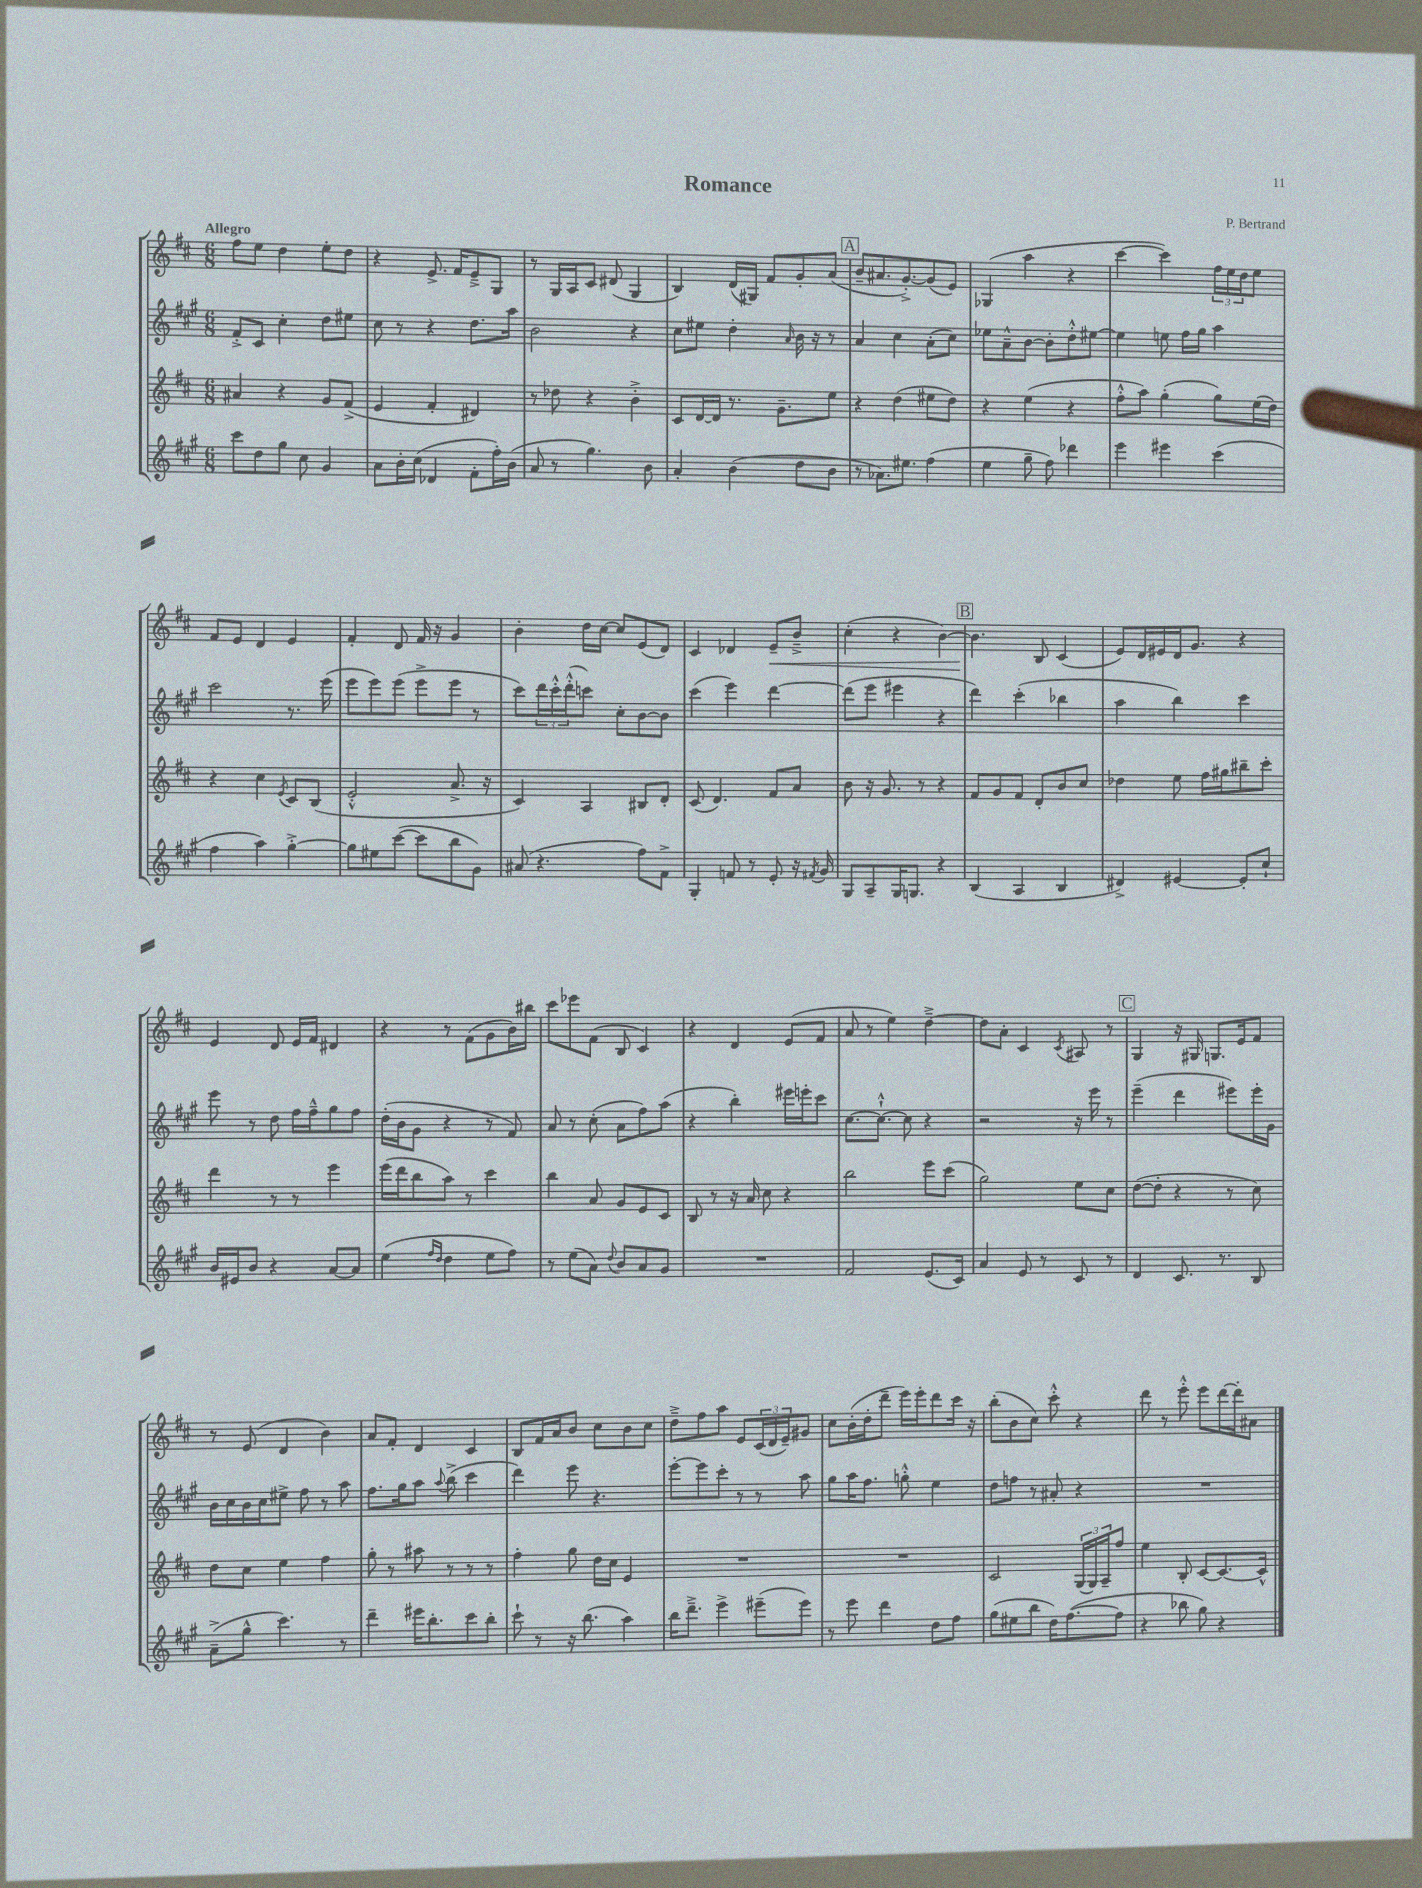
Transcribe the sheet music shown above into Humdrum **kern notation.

**kern	**kern	**kern	**kern
*staff4	*staff3	*staff2	*staff1
*clefG2	*clefG2	*clefG2	*clefG2
*k[f#c#g#]	*k[f#c#]	*k[f#c#g#]	*k[f#c#]
*M6/8	*M6/8	*M6/8	*M6/8
8ccc#	4a#	8f#'^	8ff#
8dd	.	8c#	8ee
8gg#	4r	4cc#'	4dd
8cc#	.	.	.
4g#	8g	8dd	8ee'
.	(8f#^	8ee#	8dd
=	=	=	=
8a	4e	8cc#	4r
16b'	.	8r	.
(16cc#	.	.	.
4d-	4f#'	4r	8.e^
.	.	.	16f#
8f#'	4d#)	8.dd	8e~^
16ff#')	.	.	8G
(16b	.	16aa	.
=	=	=	=
8a	8r	2b	8r
8r	8dd-	.	16G
.	.	.	16A
4.gg#)	4r	.	8c#
.	.	.	(8d#
.	4b'^	4r	4G
8b	.	.	.
=	=	=	=
4a'	8c#	8cc#	4B)
.	[16d	8ee#	.
.	16d]	.	.
(4b	8.r	4dd'	(16d
.	.	.	16G#)
.	.	.	8f#
.	8.g~	.	.
.	.	16qqa	.
8dd	.	16b	8g'
.	.	16r	.
8b	8ee	8r	(8a
=	=	=	=
8r	4r	4a	8b~
8.a-)	.	.	8.a#
.	(4dd	4cc#	.
8.ee#	.	.	[8.g'^)
(4ff#	8ee#	(8a'	(8g]
.	8dd)	8cc#)	8e)
=	=	=	=
4ee	4r	8ee-	(4G-
.	.	8a~^^	.
8gg#~	(4ee	[8b	4aa
8ff#)	.	8b']	.
4ddd-	4r	8dd'^^	4r
.	.	[8ee#	.
=	=	=	=
4eee	8ff#'^^	4ee#]	[4ccc#
.	8aa)	.	.
4eee#	(4gg'	8ee	4ccc#])
.	.	16ff#	.
.	.	16gg#	.
(4ccc#	8gg)	4aa	24ff#
.	.	.	24ee
.	.	.	24dd
.	(16ee	.	8ee
.	16dd)	.	.
=	=	=	=
4ff#	4r	2ccc#	8f#
.	.	.	8e
4aa)	4cc#	.	4d
.	8qe	.	.
[4gg#'^	8c#	8.r	4e
.	(8B	.	.
.	.	(16eee	.
=	=	=	=
8gg#]	2e'^^	8eee	4f#'
8ee#	.	8eee)	.
([8ccc#	.	(8eee	8d
8ccc#]	.	8eee^	16f#
.	.	.	16r
8bb	8.a^	8eee	4g
8g#)	.	8r	.
.	16r	.	.
=	=	=	=
(8a#	4c#)	8ccc#)	4b'
4.r	.	24ddd	.
.	.	24ccc#'^^	.
.	.	(24ddd'^^	.
.	4A	8ccc)	16dd
.	.	.	[16cc#
.	.	8cc#'	8cc#]
8ff#)	8B#	[8b	(8e
8f#^	8d'	8b]	8d)
=	=	=	=
4G#'	(8c#	(4ccc#	4c#
.	4.d)	.	.
8f	.	4eee)	4d-
8r	.	.	.
8e'	8f#	[4ddd	8e~
16r	8a	.	8b~^
8qf#	.	.	.
16g#	.	.	.
=	=	=	=
8G#	8b	(8ddd]	(4cc#'
8A~	16r	8eee	.
.	8.g	.	.
16G#	.	4eee#	4r
8.G	.	.	.
.	8r	.	.
4r	4r	4r	[4b)
=	=	=	=
(4B	8f#	4ddd)	4.b]
.	8g	.	.
4A	8f#	(4ccc#'	.
.	8d'	.	8B
4B	8b	4bb-	(4c#
.	8cc#	.	.
=	=	=	=
4d#^)	4dd-	4aa	8e)
.	.	.	16d
.	.	.	16e#
[4e#	8ee	4bb)	16d
.	.	.	8.g
.	16ff#	.	.
.	16gg#	.	.
8e#']	8bb#~	4ccc#	4r
8cc#`	8ccc#'	.	.
=	=	=	=
16b	4ddd	8eee	4e
16e#	.	.	.
8b	.	8r	.
4r	8r	8dd	8d
.	8r	16ff#	16e
.	.	16ff#~^^	16f#
[8a	4eee	8gg#	4d#
8a]	.	8ff#	.
=	=	=	=
(4ee	(16eee	(16dd'	4r
.	16ddd	16b	.
.	8bb	8g#	.
16qqff#	.	.	.
16qqdd	.	.	.
4dd	8aa)	4r	8r
.	8r	.	(8f#
8ee	4ccc#	8r	8g
8ff#)	.	8f#)	16b)
.	.	.	16bb#
=	=	=	=
8r	4bb	8a	8ccc#
(8ee	.	8r	8eee-
8a)	8a	(8cc#'	(8f#
8qqdd	.	.	.
8b	8g	8a	8B
8a	8e	8ff#)	4c#)
8g#	8c#	(8aa	.
=	=	=	=
2.r	8B	4r	4r
.	8r	.	.
.	16r	4bb')	4d
.	16a	.	.
.	8cc#	.	.
.	4r	16eee#	(8e
.	.	16eee'	.
.	.	8ccc#	8f#
=	=	=	=
2f#	2bb	[8.cc#	8a
.	.	.	8r
.	.	8.cc#`^^_	.
.	.	.	4ee)
.	.	8cc#]	.
(8.e	8eee	4r	[4dd~^
.	(8ccc#	.	.
16c#)	.	.	.
=	=	=	=
4a	2gg)	2r	8dd]
.	.	.	8a'
8e	.	.	4c#
8r	.	.	.
.	.	.	8qc#
8c#	8ee	16r	8A#
.	.	16eee	.
8r	8cc#	8r	8r
=	=	=	=
4d	([8dd	(4eee~	4G
.	8dd']	.	.
8.c#	4r	4ddd	16r
.	.	.	16G#
.	.	.	8.G
8.r	.	.	.
.	8r	8eee#)	.
.	.	.	16e
8B	8cc#)	16eee#'	8f#
.	.	16g#	.
=	=	=	=
(8a~^	8dd	16b	8r
.	.	16cc#	.
8gg#^^	8cc#	16b	(8e
.	.	16cc#	.
4.ccc#)	4ee	8ee#^	4d
.	.	8ff#	.
.	4ff#	8r	4b)
8r	.	8aa	.
=	=	=	=
4ddd~	8gg'	8.ff#	8a
.	8r	.	8f#'
.	.	16gg#	.
16eee#	8aa#	8aa	4d
8.bb'	.	.	.
.	.	8qqaa	.
.	8r	(8bb^	.
8ccc#	8r	4ccc#	4c#
8bb'	8r	.	.
=	=	=	=
8ccc#`	4ff#'	4ddd)	8B
8r	.	.	16f#
.	.	.	16a
16r	8gg	8eee	8b
(8.bb	.	.	.
.	16dd	4.r	8cc#
.	16cc#	.	.
4aa)	4e	.	8b
.	.	.	8cc#
=	=	=	=
16bb	2.r	[8eee'	8dd~^
8.ddd~^	.	.	.
.	.	8eee]	8ff#
4eee^	.	8ccc#'	8aa
.	.	8r	8e
(8eee#~	.	8r	(24c#
.	.	.	24d
.	.	.	24e~)
8eee#)	.	8aa	8g#
=	=	=	=
8r	2.r	8gg#	8cc#
8eee	.	16aa	(16b'
.	.	8.ff#	16dd'
4ddd	.	.	8ddd~
.	.	8gg'^^	16eee)
.	.	.	16eee'
8dd	.	4ee	8ddd
8ff#	.	.	16ccc#
.	.	.	16r
=	=	=	=
(8gg#	2c#	8dd	(8bb'
8ee#	.	8ff	8b
8bb	.	8r	8cc#)
16dd)	.	8a#'	8ccc#'^^
([8.ff#	.	.	.
.	(24G	4r	4r
.	24G)	.	.
.	24A~	.	.
8ff#]	8ff#	.	.
=	=	=	=
4r	4ee	2.r	8ddd
.	.	.	8r
8bb-	8B'	.	8eee'^^
8gg#)	[8c#	.	8eee
4r	8.c#_	.	[16ddd
.	.	.	16ddd']
.	.	.	8a#
.	16c#^^]	.	.
==	==	==	==
*-	*-	*-	*-
